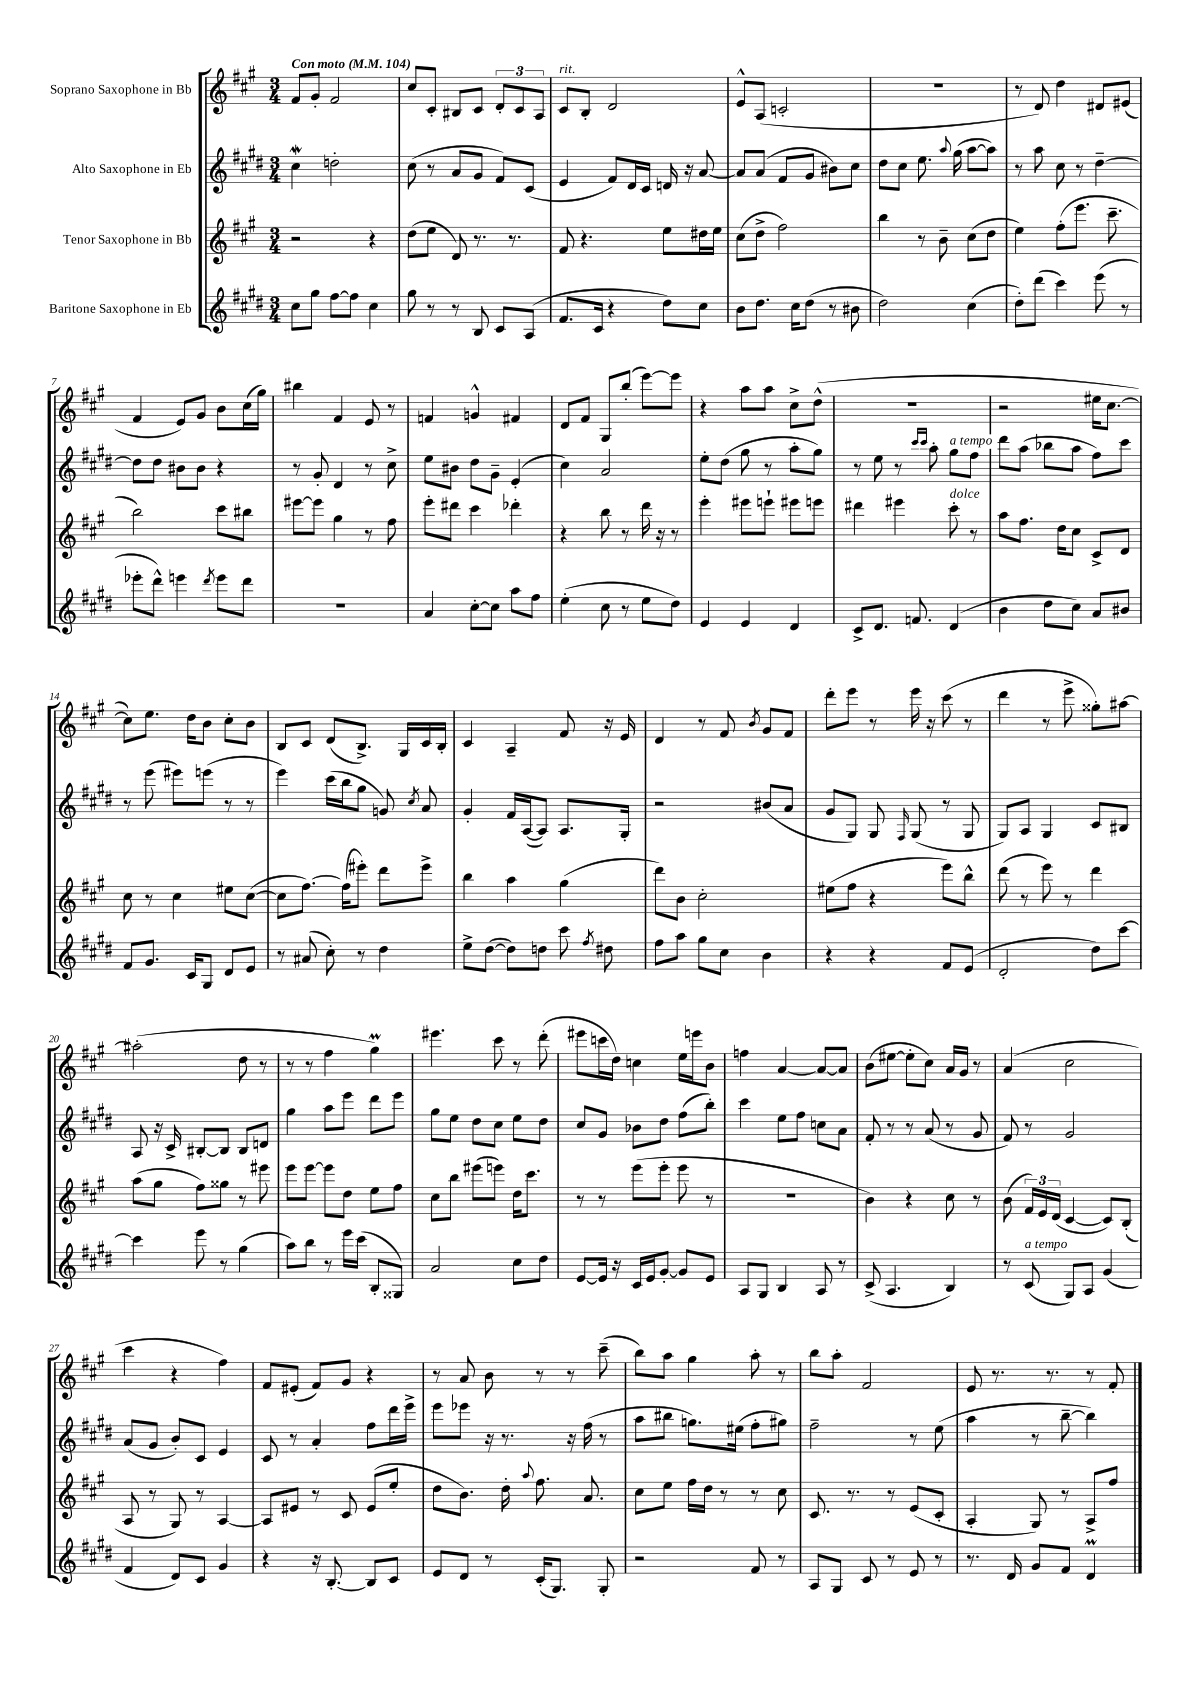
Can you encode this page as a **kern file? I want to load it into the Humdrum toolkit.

**kern	**kern	**kern	**kern
*staff4	*staff3	*staff2	*staff1
*clefG2	*clefG2	*clefG2	*clefG2
*k[f#c#g#d#]	*k[f#c#g#]	*k[f#c#g#d#]	*k[f#c#g#]
*M3/4	*M3/4	*M3/4	*M3/4
*MM104	*MM104	*MM104	*MM104
8cc#\L	2r	4cc#\	8f#/L
8gg#\J	.	.	8g#'/J
[8ff#\L	.	2dd'\	2f#/
8ff#\]J	.	.	.
4cc#\	4r	.	.
=	=	=	=
8gg#\	(8dd\L	(8cc#\	8cc#/L
8r	8ee\J	8r	8c#'/J
8r	8d/)	8a/L	8B#/L
8B/	8.r	8g#/J	8c#/J
8c#/L	.	8f#/L)	12d'/L
.	8.r	.	.
.	.	.	12c#/
(8A/J	.	(8c#/J	.
.	.	.	12A/J
=	=	=	=
8.f#/L	8f#/	4e/	8c#/L
.	4.r	.	8B'/J
16c#/Jk	.	.	.
4r	.	8f#/L)	2d/
.	.	16d#/L	.
.	.	16c#/JJ	.
8dd#\L)	8ee\L	16d/	.
.	.	16r	.
8cc#\J	16dd#\L	[8a/	.
.	16ee\JJ	.	.
=	=	=	=
8b\L	(8cc#\L	8a/]L	8e^^/L
8.dd#\J	8dd^\J	(8a/J	(8A/J
.	2ff#\)	8f#/L	2c'/
16cc#\LK	.	.	.
(8dd#\J	.	8g#/J	.
8r	.	8b#\L)	.
8b#\	.	8cc#\J	.
=	=	=	=
2dd#\)	4bb\	8dd#\L	2.r
.	.	8cc#\J	.
.	8r	8.ee\	.
.	8b~\	.	.
.	.	8qqaa/	.
.	.	(16gg#\	.
(4cc#\	(8cc#\L	[8aa\L	.
.	8dd\J	8aa\]J)	.
=	=	=	=
8dd#'\L)	4ee\)	8r	8r
(8ddd#\J	.	8aa\	8d/)
4ccc#\)	(8ff#'\L	8cc#\	4dd\
.	8.eee\J	8r	.
(8eee\	.	[4dd#~\	8d#/L
.	8.ccc#~\	.	.
8r	.	.	(8e#/J
=	=	=	=
8eee-'\L	2bb\)	8dd#\]L	4f#/
8ddd#^^\J)	.	8dd#\J	.
4eee\	.	8b#\L	8e/L)
.	.	8b#\J	8g#/J
8qddd#/	.	.	.
8eee\L	8ccc#\L	4r	8b\L
8ddd#\J	8bb#\J	.	(16cc#\L
.	.	.	16gg#\JJ)
=	=	=	=
2.r	[8eee#\L	8r	4bb#\
.	8eee#\]J	8g#'/	.
.	4gg#\	4d#/	4f#/
.	8r	8r	8e/
.	8ff#\	8cc#^\	8r
=	=	=	=
4a/	8eee'\L	8ee\L	4f/
.	8ddd#\J	8b#\J	.
[8cc#'\L	4ccc#\	8dd#\L	4g^^/
8cc#\]J	.	8g#~\J	.
8aa\L	4ddd-'\	(4e'/	4f#/
8ff#\J	.	.	.
=	=	=	=
(4ee'\	4r	4cc#\)	8d/L
.	.	.	8f#/J
8cc#\	8bb\	2a/	8G#/L
8r	8r	.	(8bb'/J
8ee\L	16ddd\	.	[8eee\L)
.	16r	.	.
8dd#\J)	8r	.	8eee\]J
=	=	=	=
4e/	4eee'\	8ee'\L	4r
.	.	(8dd#\J	.
4e/	8eee#\L	8gg#\	8aa\L
.	8eee`\J	8r	8aa\J
4d#/	8eee#\L	8aa'\L	8cc#^\L
.	8eee\J	8gg#\J)	(8dd^^\J
=	=	=	=
8c#^/L	4ddd#\	8r	2.r
8.d#/J	.	8ee\	.
.	4eee#\	8r	.
8.f/	.	.	.
.	.	16qqccc#/LL	.
.	.	16qqccc#/JJ	.
.	.	8aa'\	.
(4d#/	8ccc#'\	8gg#\L	.
.	8r	8ff#\J	.
=	=	=	=
4b\	8aa\L	8ddd#\L	2r
.	8.ff#\J	(8aa\J	.
8dd#\L	.	8bb-\L	.
.	16dd\LK	.	.
8cc#\J)	8cc#\J	8aa\J	.
8a/L	8c#^/L	8ff#\L)	16ee#\LK
.	.	.	[8.cc#\J
8b#/J	8d/J	8ccc#\J	.
=	=	=	=
8f#/L	8cc#\	8r	8cc#\]L)
8.g#/J	8r	(8eee\	8.ee\J
.	4cc#\	8eee#\L)	.
16c#/LK	.	.	16dd\LK
8G#/J	.	(8eee\J	8b\J
8d#/L	8ee#\L	8r	8cc#'\L
8e/J	([8cc#\J	8r	8b\J
=	=	=	=
8r	8cc#\]L	4eee\)	8B/L
(8a#/	[8.ff#\J)	.	8c#/J
8cc#'\)	.	(16ccc#\LL	(8d/L
.	(16ff#\]LK	16bb\J	.
8r	8eee#'\J)	8gg#\J	8.B^/J)
4dd#\	8ddd\L	8g/)	.
.	.	.	16G#/LL
.	.	8qcc#/	.
.	8eee#^\J	8a/	16c#/
.	.	.	16B'/JJ
=	=	=	=
8ee^\L	4bb\	4g#'/	4c#/
([8dd#\J	.	.	.
8dd#\]L)	4aa\	16f#/LL	4A~/
.	.	([16A/J	.
8dd\J	.	8A/]J)	.
8ccc#\	(4gg#\	8.A/L	8f#/
8qff#/	.	.	.
8dd#\	.	.	16r
.	.	16G#'/Jk	16e/
=	=	=	=
8ff#\L	8ddd\L)	2r	4d/
8aa\J	8b\J	.	.
8gg#\L	2cc#'\	.	8r
8cc#\J	.	.	8f#/
.	.	.	8qb/
4b\	.	(8b#/L	8g#/L
.	.	8a/J	8f#/J
=	=	=	=
4r	(8ee#\L	8g#/L	8ddd'\L
.	8ff#\J	8G#/J)	8eee\J
4r	4r	8G#/	8r
.	.	16qqF#/	.
.	.	(8G#/	16eee\
.	.	.	16r
8f#/L	8eee\L)	8r	(8ccc#\
(8e/J	8bb^^\J	8G#/	8r
=	=	=	=
2d#'/	(8ddd\	8G#/L)	4ddd\
.	8r	8A/J	.
.	8eee\)	4G#/	8r
.	8r	.	8eee^\
8dd#\L)	4ddd\	8c#/L	8gg##'\L)
[8ccc#\J	.	8B#/J	[8aa#\J
=	=	=	=
4ccc#\]	(8aa\L	8A/	(2aa#'\]
.	8gg#\J	16r	.
.	.	16c#^/	.
8eee\	8ff#\L)	[8B#'/L	.
8r	8gg##\J	8B#/]J	.
(4gg#\	8r	8B#/L	8dd\
.	8eee#\	8d/J	8r
=	=	=	=
8aa\L)	8eee\L	4gg#\	8r
8bb\J	[8eee\J	.	8r
8r	8eee\]L	8aa\L	4ff#\
16eee\LL	8dd\J	8eee\J	.
(16ccc#\JJ	.	.	.
8B'/L	8ee\L	8ddd#\L	4gg#\)
8G##/J)	8ff#\J	8eee\J	.
=	=	=	=
2a/	8cc#\L	8gg#\L	4.eee#\
.	8bb\J	8ee\J	.
.	(8eee#\L	8dd#\L	.
.	8eee\J)	8cc#\J	8ccc#\
8cc#\L	16dd\LK	8ee\L	8r
.	8.ccc#\J	.	.
8dd#\J	.	8dd#\J	(8ddd'\
=	=	=	=
[8e/L	8r	8cc#/L	8eee#\L
16e/]Jk	8r	8g#/J	16ccc\L
16r	.	.	16dd\JJ)
16c#/LL	(8eee\L	8b-\L	4cc\
16e/J	.	.	.
[8g#'/J	8eee'\J	8dd#\J	.
8g#/]L	8eee\	(8ff#\L	16ee\LL
.	.	.	16eee\J
8e/J	8r	8bb'\J)	8b\J
=	=	=	=
8A/L	2.r	4ccc#\	4ff\
8G#/J	.	.	.
4B/	.	8ee\L	[4a/
.	.	8ff#\J	.
8A/	.	8cc\L	8a/_L
8r	.	8a\J	8a/]J
=	=	=	=
(8c#^/	4b\)	8f#'/	(8b\L
4.A/	.	8r	[8ee#\J
.	4r	8r	8ee#'\]L
.	.	(8a/	8cc#\J)
4B/)	8cc#\	8r	16a/LL
.	.	.	16g#/JJ
.	8r	8g#/	8r
=	=	=	=
8r	(8b\	8f#/)	(4a/
(8c#/	24f#/LL)	8r	.
.	24e/	.	.
.	(24d/JJ	.	.
8G#/L)	[4c#/	2g#/	2cc#\
8A/J	.	.	.
(4g#/	8c#/]L)	.	.
.	(8B'/J	.	.
=	=	=	=
4f#/	8A/	(8a/L	4ccc#\
.	8r	8g#/J	.
8d#/L)	8G#/)	8b'/L)	4r
8c#/J	8r	8c#/J	.
4g#/	[4A/	4e/	4ff#\)
=	=	=	=
4r	8A/]L	8c#/	8f#/L
.	8e#/J	8r	(8e#'/J
16r	8r	4a'/	8f#/L)
[8.B'/	.	.	.
.	8c#/	.	8g#/J
8B/]L	(8e#/L	8ff#\L	4r
8c#/J	8ee'/J	16ddd#\L	.
.	.	16eee^\JJ	.
=	=	=	=
8e/L	8dd\L	8eee\L	8r
8d#/J	8.b\J)	8eee-\J	8a/
8r	.	16r	8b\
.	16dd'\	8.r	.
.	8qqaa/	.	.
(16c#'/LK	8.ff#\	.	8r
8.G#/J)	.	.	.
.	.	16r	8r
.	8.a/	(16ff#\	.
8G#'/	.	8r	(8ccc#~\
=	=	=	=
2r	8cc#\L	8aa\L	8bb\L)
.	8ee\J	8bb#\J	8aa\J
.	16ff#\LL	8.gg\L)	4gg#\
.	16dd\JJ	.	.
.	8r	.	.
.	.	(16ee#\Jk	.
8f#/	8r	8ff#'\L	8aa'\
8r	8cc#\	8gg#\J)	8r
=	=	=	=
8A/L	8.c#/	2ff#~\	8bb\L
8G#/J	.	.	8aa'\J
.	8.r	.	.
8c#/	.	.	2f#/
8r	8r	.	.
8e/	(8e/L	8r	.
8r	8c#'/J	(8ee\	.
=	=	=	=
8.r	4A'/	4aa\	8e/
.	.	.	8.r
16d#/	.	.	.
8g#/L	8G#/)	8r	.
.	.	.	8.r
8f#/J	8r	[8bb~\	.
4d#/	8A^/L	4bb\])	8r
.	8ff#/J	.	8f#'/
==	==	==	==
*-	*-	*-	*-
